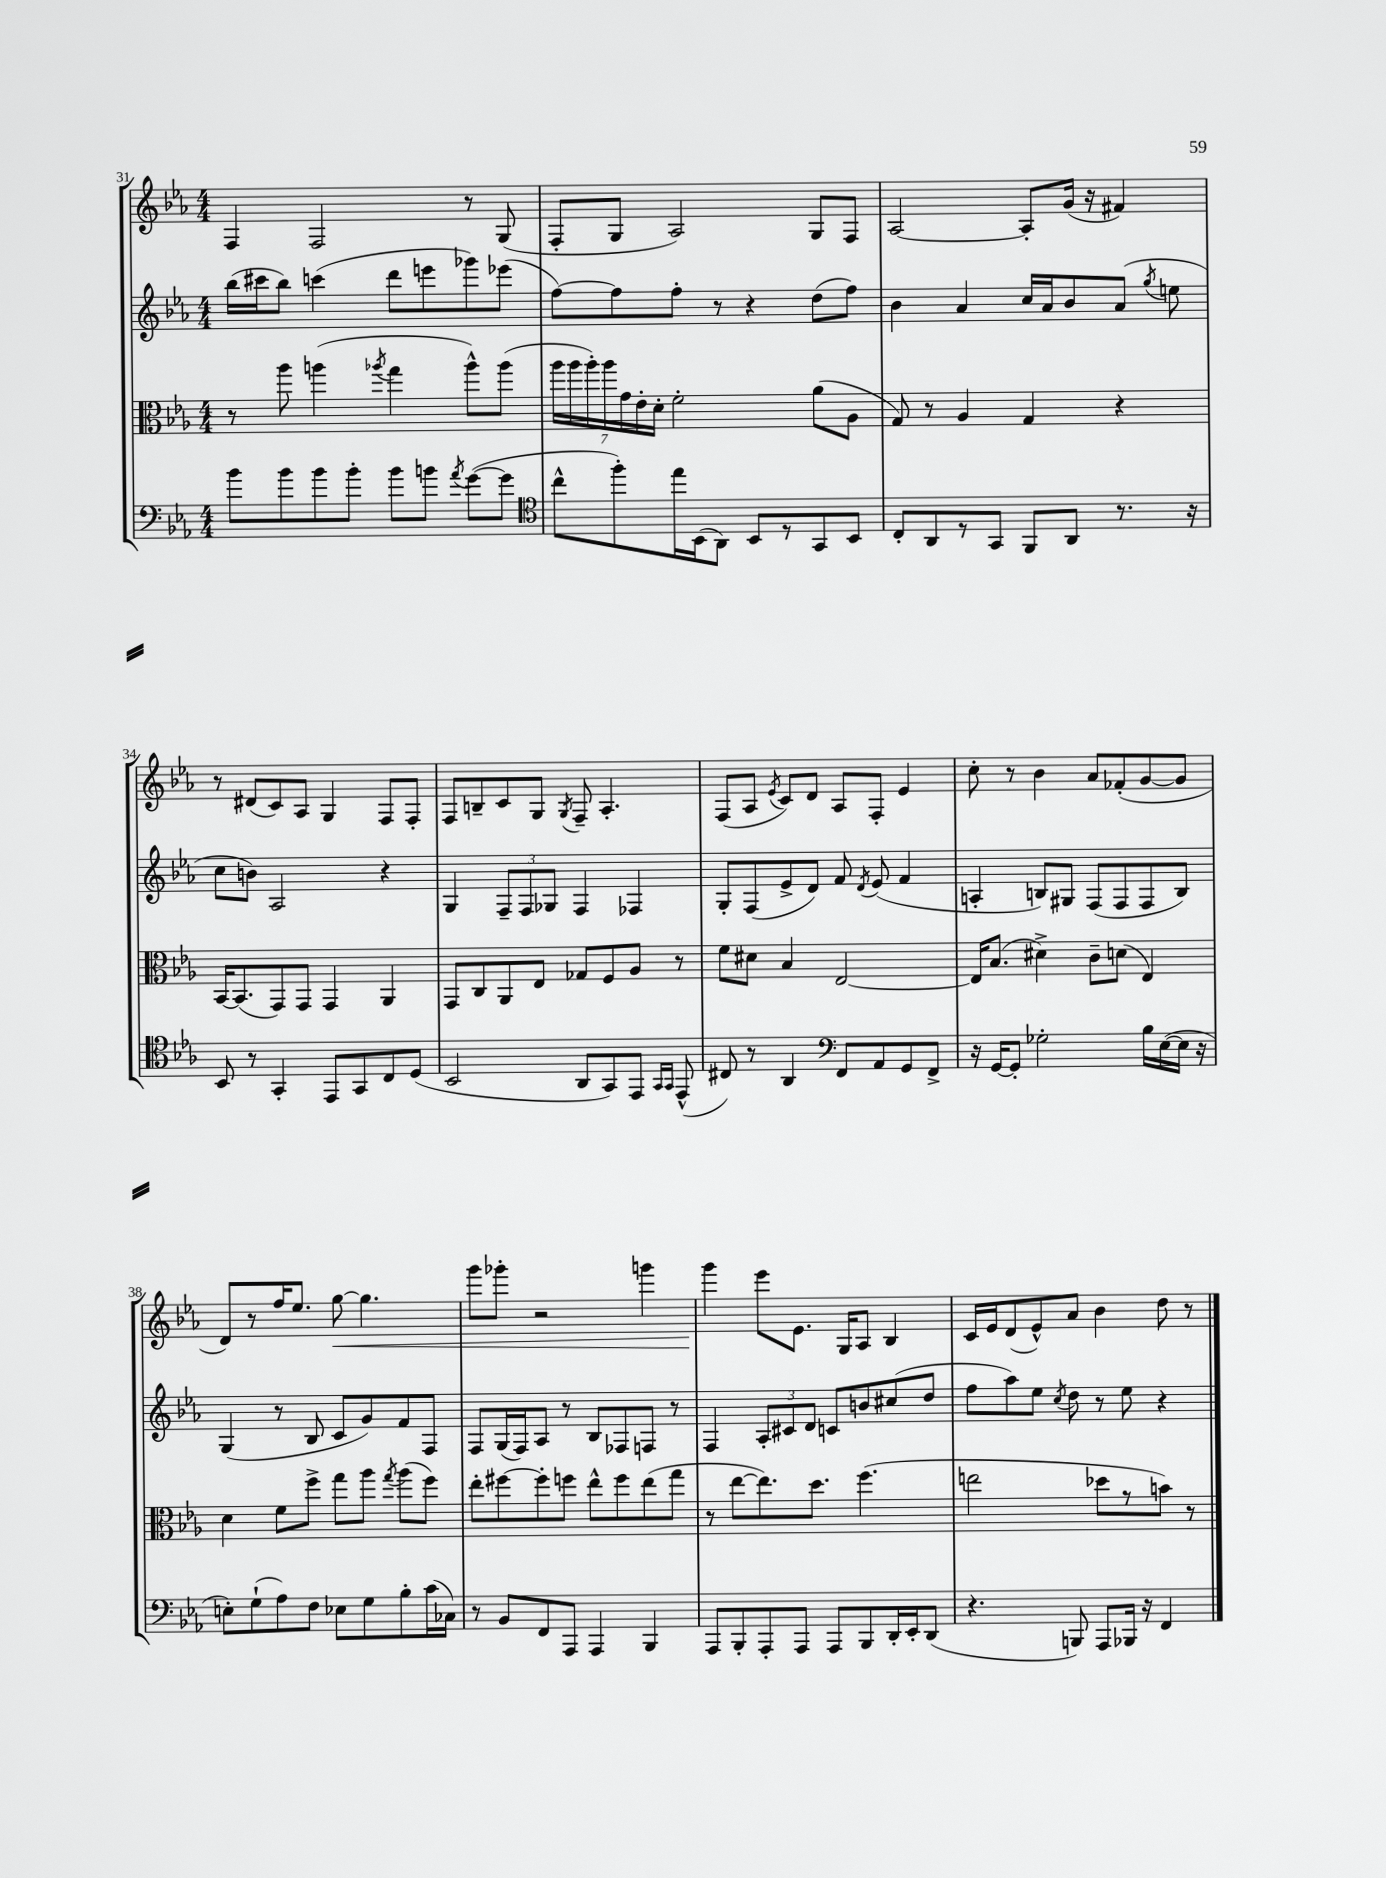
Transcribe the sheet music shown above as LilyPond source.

<<
\new StaffGroup <<
\new Staff = "s0" {
    \clef treble \key ees \major \numericTimeSignature \time 4/4
    \autoBeamOff f4 f2 r8 g8( |
    f8[-. g8] aes2) g8[ f8] |
    aes2~ aes8[-. g'16]( r16 fis'4) |
    r8 dis'8[( c'8) aes8] g4 f8[ f8]-. |
    f8[ b8-- c'8 g8] \acciaccatura { g8 } f8-- aes4.-. |
    f8[( aes8] \acciaccatura { ees'8 } c'8[) d'8] aes8[ f8]-. ees'4 |
    c''8-. r8 bes'4 aes'8[ fes'8-.( g'8~ g'8] |
    d'8[) r8 f''16 ees''8.] g''8~\< g''4. |
    g'''8[ ges'''8]-. r2 g'''4 |
    g'''4\! ees'''8[ ees'8.] g16[ aes8] bes4 |
    c'16[ ees'16 d'8( ees'8-^) aes'8] bes'4 d''8 r8 \bar "|." |
}
\new Staff = "s1" {
    \clef treble \key ees \major \numericTimeSignature \time 4/4
    \autoBeamOff bes''16[( cis'''16 bes''8]) c'''4( d'''8[ e'''8 ges'''8) ees'''8]( |
    f''8[~) f''8 f''8]-. r8 r4 d''8[( f''8]) |
    bes'4 aes'4 c''16[ aes'16 bes'8 aes'8]( \acciaccatura { g''8 } e''8 |
    c''8[ b'8]) aes2 r4 |
    g4 \tuplet 3/2 { f8[-- f8 ges8] } f4 fes4 |
    g8[-. f8( ees'8-> d'8]) f'8 \acciaccatura { d'8 } ees'8( f'4 |
    a4-. b8[) gis8] f8[( f8 f8 b8]) |
    g4( r8 bes8 c'8[ g'8) f'8 f8] |
    f8[ g16( f16) aes8] r8 bes8[ fes8 f8] r8 |
    f4 \tuplet 3/2 { aes8[-. cis'8 d'8] } c'8[ b'8 cis''8( d''8] |
    f''8[ aes''8) ees''8] \acciaccatura { c''8 } d''8 r8 ees''8 r4 \bar "|." |
}
\new Staff = "s2" {
    \clef alto \key ees \major \numericTimeSignature \time 4/4
    \autoBeamOff r8 aes''8 a''4( \acciaccatura { aes''8 } g''4 aes''8[-^) aes''8]( |
    \tuplet 7/4 { aes''16[ aes''16 aes''16-.) aes''16 g'16 ees'16-. d'16]-. } f'2-. aes'8[( aes8] |
    g8) r8 aes4 g4 r4 |
    bes,16[~ bes,8.( g,8) g,8] g,4 aes,4 |
    g,8[ c8 aes,8 ees8] ges8[ f8 aes8] r8 |
    f'8[ dis'8] bes4 ees2~ |
    ees16[ bes8.]( dis'4->) c'8[-- d'8]( ees4) |
    d'4 f'8[ f''8]-> g''8[ aes''8] \acciaccatura { g''8 } aes''8[( f''8]) |
    ees''8[-. fis''8~ fis''8-. f''8] ees''8[-^ f''8 ees''8( g''8] |
    r8 ees''8[~ ees''8.) d''8.] f''4.( |
    e''2 des''8[ r8 b'8]) r8 \bar "|." |
}
\new Staff = "s3" {
    \clef bass \key ees \major \numericTimeSignature \time 4/4
    \autoBeamOff bes'8[ bes'8 bes'8 bes'8]-. bes'8[ b'8] \acciaccatura { aes'8 } g'8[~( g'8] |
    \clef tenor c''8[-^ f''8-.) ees''16 bes,16( aes,8]) bes,8[ r8 g,8 bes,8] |
    c8[-. aes,8 r8 g,8] f,8[ aes,8] r8. r16 |
    bes,8 r8 g,4-. ees,8[ g,8 c8 d8]( |
    bes,2 aes,8[ g,8) ees,8] \grace { g,16[ g,16] } ees,8-^( |
    cis8) r8 aes,4 \clef bass f,8[ aes,8 g,8 f,8]-> |
    r16 g,16[~ g,8]-. ges2-. bes16[ ees16~( ees16] r16 |
    e8[-.) g8-!( aes8) f8] ees8[ g8 bes8-. c'16( ces16]) |
    r8 bes,8[ f,8 aes,,8] aes,,4 bes,,4 |
    aes,,8[ bes,,8-. aes,,8-. aes,,8] aes,,8[ bes,,8 d,16-. ees,16-. d,8]( |
    r4. b,,8) aes,,8[ bes,,16] r16 f,4 \bar "|." |
}
>>
>>
\layout { \context { \Score currentBarNumber = #31 } }
